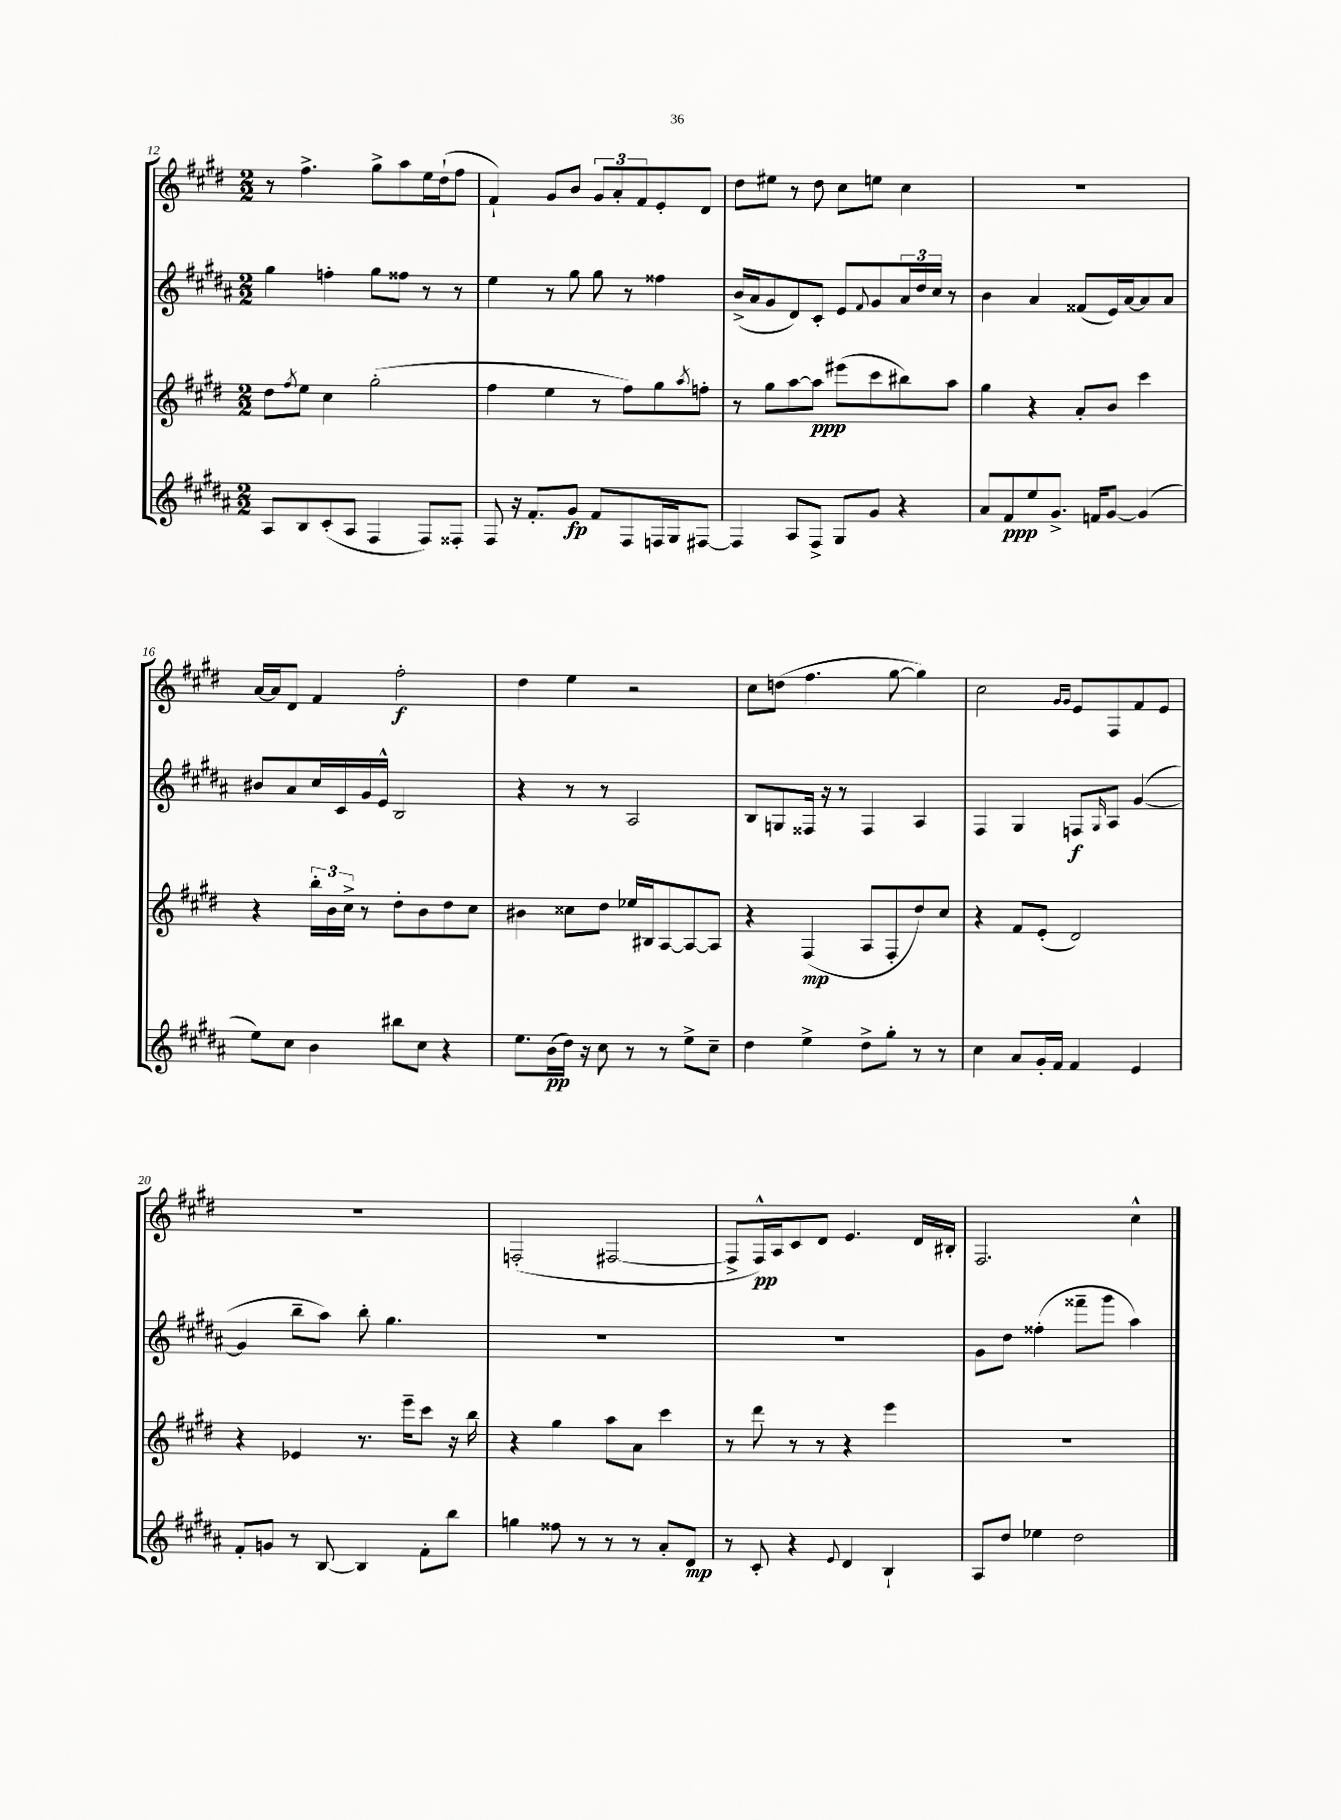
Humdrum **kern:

**kern	**kern	**kern	**kern
*staff4	*staff3	*staff2	*staff1
*clefG2	*clefG2	*clefG2	*clefG2
*k[f#c#g#d#a#]	*k[f#c#g#d#]	*k[f#c#g#d#a#]	*k[f#c#g#d#]
*M2/2	*M2/2	*M2/2	*M2/2
8A#	8dd#	4gg#	8r
.	8qff#	.	.
8B	8ee	.	4.ff#^
(8c#'	4cc#	4ff'	.
8A#	.	.	.
4F#	(2gg#'	8gg#	8gg#^
.	.	8ff##	8aa
8F#)	.	8r	16ee
.	.	.	(16dd#`
8F##'	.	8r	8ff#
=	=	=	=
8F#	4ff#	4ee	4f#`)
16r	.	.	.
8.f#'	.	.	.
.	4ee	8r	8g#
8g#	.	8gg#	8b
8f#	8r	8gg#	12g#
.	.	.	12a'
8F#	8ff#)	8r	.
.	.	.	12f#
16F	8gg#	4ff##	8e'
16G#	.	.	.
.	8qaa	.	.
[8F#	8ff'	.	8d#
=	=	=	=
4F#]	8r	(16b^	8dd#
.	.	16a#	.
.	8gg#	8g#	8ee#
8A#	[8aa	8d#)	8r
8F#^	8aa]	8c#'	8dd#
8G#	(8eee#	8e	8cc#
.	.	8qqf#	.
8g#	8ccc#	8g#	8ee
4r	8bb#)	24a#	4cc#
.	.	24dd#	.
.	.	24cc#	.
.	8aa	8r	.
=	=	=	=
8a#	4gg#	4b	1r
8f#	.	.	.
8ee	4r	4a#	.
8.g#^	.	.	.
.	8a'	(8f##	.
16f	.	.	.
[8g#	8b	16e)	.
.	.	[16a#	.
(4g#]	4ccc#	8a#]	.
.	.	8a#	.
=	=	=	=
8ee)	4r	8b#	[16a
.	.	.	16a]
8cc#	.	8a#	8d#
4b	24bb'	16cc#	4f#
.	24b	.	.
.	.	16c#	.
.	24cc#^	.	.
.	8r	16g#	.
.	.	16e^^	.
8bb#	8dd#'	2B	2ff#'
8cc#	8b	.	.
4r	8dd#	.	.
.	8cc#	.	.
=	=	=	=
8.ee	4b#	4r	4dd#
(16b	.	.	.
16dd#)	8cc##	8r	4ee
16r	.	.	.
8cc#	8dd#	8r	.
8r	16ee-	2A#	2r
.	16B#	.	.
8r	[8A	.	.
8ee^	8A_	.	.
8cc#~	8A]	.	.
=	=	=	=
4dd#	4r	8B	8cc#
.	.	8G	(8dd
4ee^	(4F#	16F##	4.ff#
.	.	16r	.
.	.	8r	.
8dd#^	8A	4F##	.
8gg#'	8F#'	.	[8gg#
8r	8dd#)	4A#	4gg#])
8r	8cc#	.	.
=	=	=	=
4cc#	4r	4F#	2cc#
8a#	8f#	4G#	.
16g#'	(8e'	.	.
16f#	.	.	.
.	.	.	16qqg#
.	.	.	16qqg#
4f#	2d#)	8F	8e
.	.	16qqG#	.
.	.	8A#	8F#
4e	.	([4g#	8f#
.	.	.	8e
=	=	=	=
8f#'	4r	4g#]	1r
8g	.	.	.
8r	4e-	8bb~	.
[8B	.	8aa#)	.
4B]	8.r	8bb'	.
.	.	4.gg#	.
.	16eee~	.	.
8f#'	8ccc#	.	.
8bb	16r	.	.
.	16bb	.	.
=	=	=	=
4gg	4r	1r	(2F'
8ff##	4gg#	.	.
8r	.	.	.
8r	8aa	.	[2F#
8r	8a	.	.
8a#'	4ccc#	.	.
8d#	.	.	.
=	=	=	=
8r	8r	1r	8F#^]
8c#'	8ddd#	.	16F#^^)
.	.	.	16A
4r	8r	.	8c#
.	8r	.	8d#
8qqe	.	.	.
4d#	4r	.	4.e
4B`	4eee	.	.
.	.	.	16d#
.	.	.	16B#'
=	=	=	=
8A#	1r	8g#	2.F#
8dd#	.	8dd#	.
4ee-	.	(4ff##'	.
2dd#	.	8fff##~	.
.	.	8ggg#	.
.	.	4aa#)	4cc#^^
==	==	==	==
*-	*-	*-	*-
